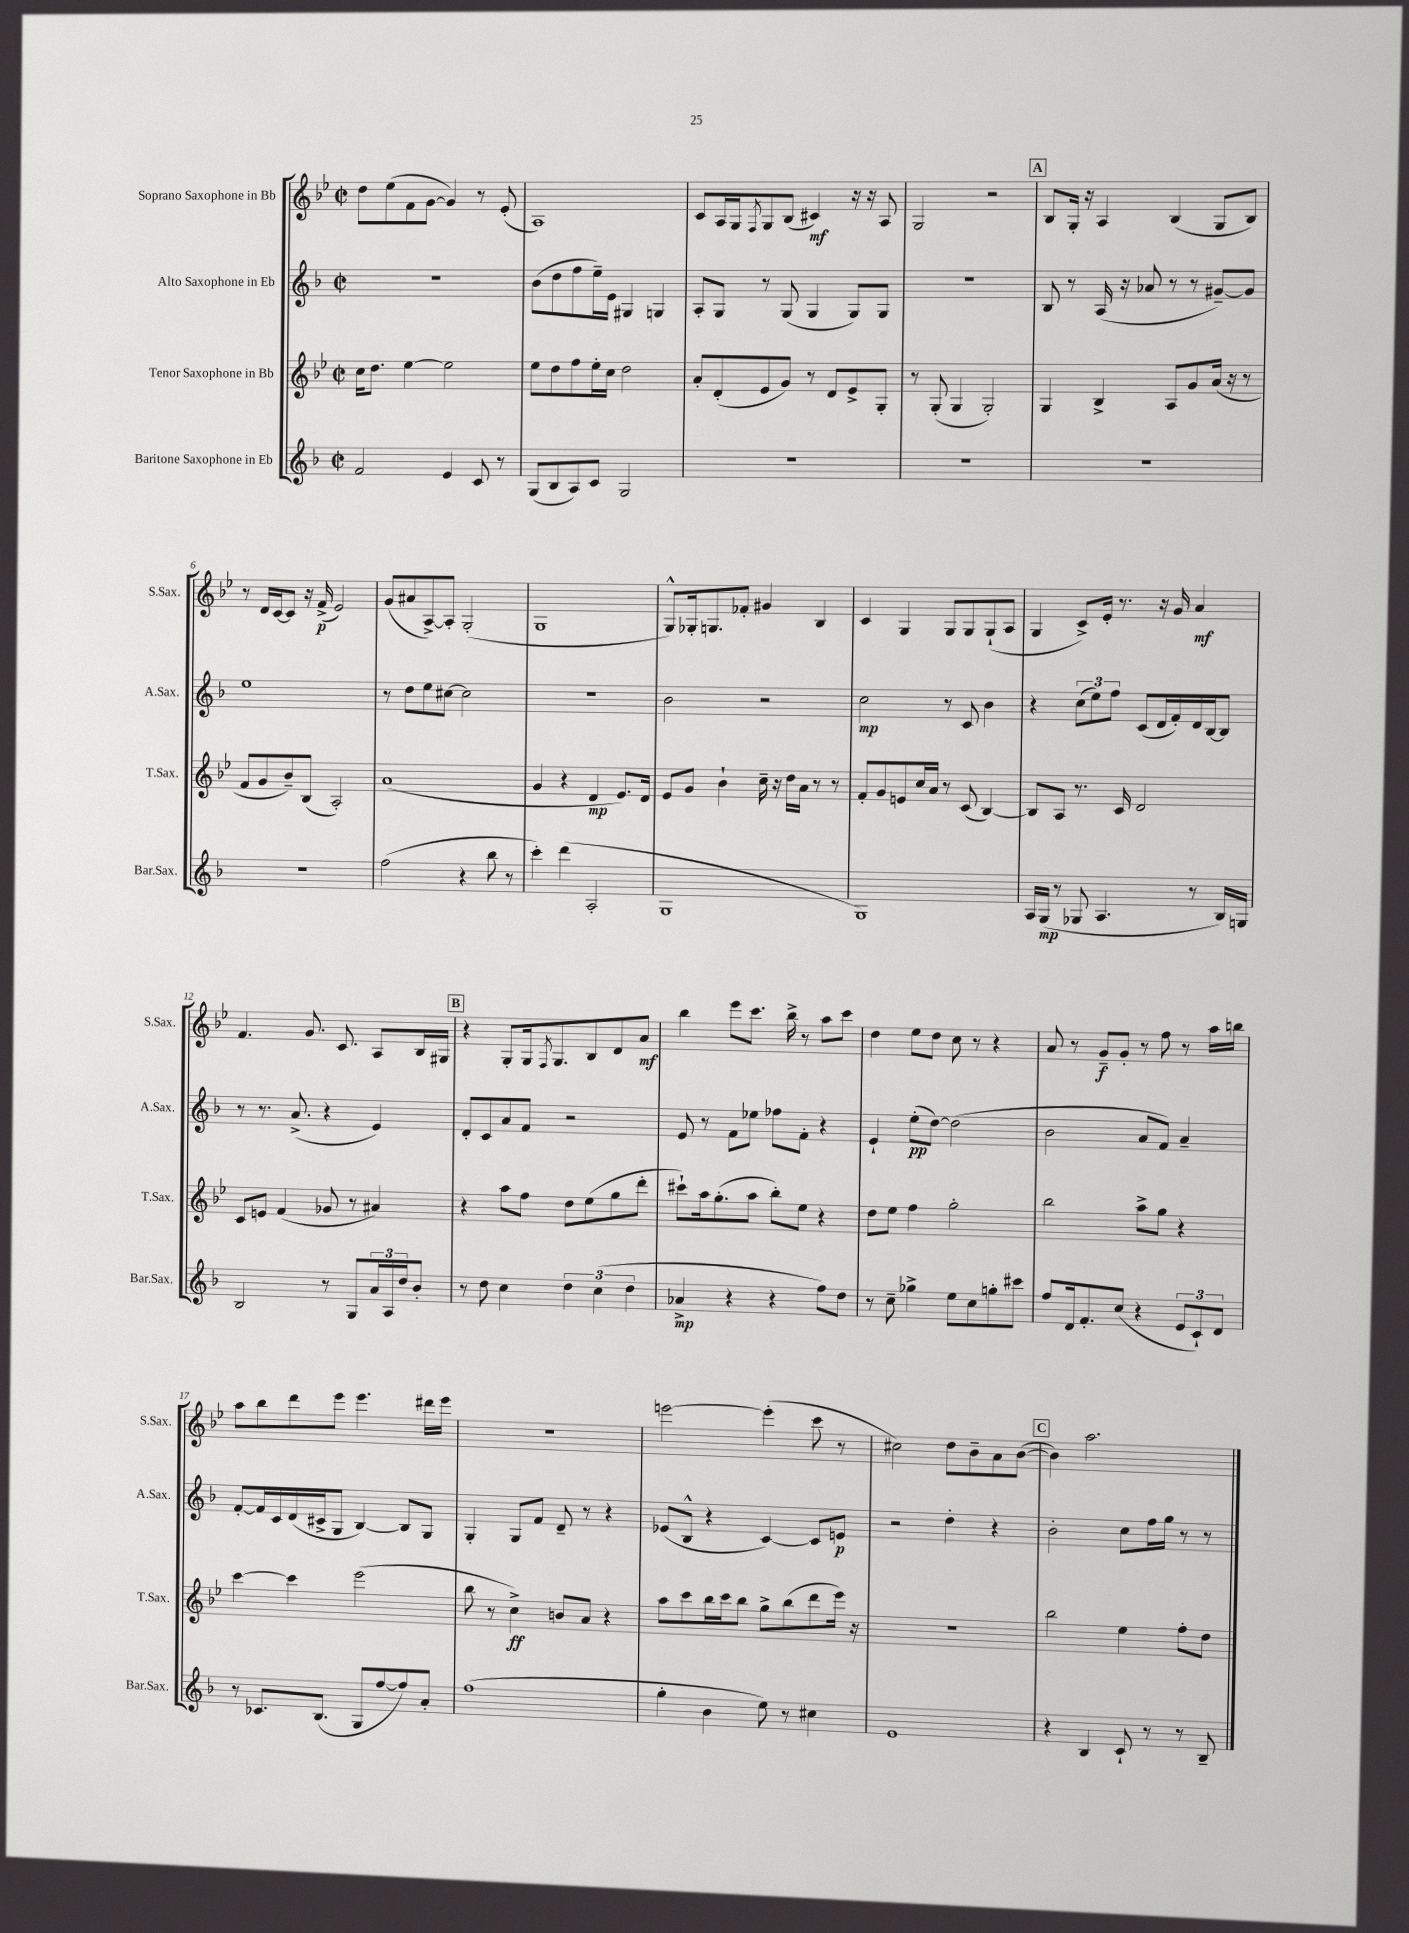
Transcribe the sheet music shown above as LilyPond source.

<<
\new StaffGroup <<
\new Staff = "s0" \with { instrumentName = "Soprano Saxophone in Bb" shortInstrumentName = "S.Sax." } {
    \clef treble \key bes \major \defaultTimeSignature \time 2/2
    d''8 ees''8( f'8 g'8~ g'4) r8 ees'8-.( |
    a1) |
    c'8 a16 g16 \acciaccatura { f8 } g8 bes8( cis'4\mf) r16 r16 a8 |
    g2 r2 |
    \mark \markup { \box "A" } bes8 g16-. r16 a4 bes4( g8 bes8) |
    r8 d'16 c'16~ c'8 r16 f'16->\p( ees'2) |
    g'8( ais'8 a8~->) a8-. g2-.( |
    g1 |
    g8-^) ges16-. g8. fes'8-. gis'4 bes4 |
    c'4 g4 g8 g8 g8-!( a8 |
    g4 c'8->) ees'16-. r8. r16 g'16 a'4\mf |
    f'4. g'8. c'8. a8 bes16 gis16 |
    \mark \markup { \box "B" } r4 g8-. g16 \acciaccatura { f8 } g8. bes8 d'8 a'8\mf |
    bes''4 ees'''8 c'''8. bes''16-> r8 a''8 c'''8 |
    d''4 ees''8 d''8 c''8 r8 r4 |
    a'8 r8 g'8--\f g'8-. r8 f''8 r8 a''16 b''16 |
    a''8 bes''8 d'''8 ees'''8 ees'''4. dis'''16 ees'''16 |
    R1 |
    e'''2~ e'''4-.( c'''8 r8 |
    cis''2) d''8 bes'8-- a'8 bes'8~( |
    \mark \markup { \box "C" } bes'4) a''2. \bar "|." |
}
\new Staff = "s1" \with { instrumentName = "Alto Saxophone in Eb" shortInstrumentName = "A.Sax." } {
    \clef treble \key f \major \defaultTimeSignature \time 2/2
    R1 |
    bes'8( d''8 f''8 e''16--) e'16 gis4 g4 |
    a8-. g8 r8 g8( g4 g8) g8 |
    R1 |
    \mark \markup { \box "A" } bes8 r8 a16( r16 aes'8 r8 r8 gis'8~--) gis'8 |
    e''1 |
    r8 d''8 e''8 cis''8~ cis''2 |
    R1 |
    bes'2 r2 |
    c''2\mp r8 c'8 bes'4 |
    r4 \tuplet 3/2 { c''8( e''8) f''8 } c'8( d'16 f'16-.) d'16 bes16~ bes8 |
    r8 r8. a'8.->( r4 e'4) |
    \mark \markup { \box "B" } d'8-. c'8 a'8 f'8 r2 |
    e'8 r8 f'8 ees''8 fes''8 f'8-. r4 |
    e'4-! e''8-.\pp( d''8~) d''2( |
    bes'2 a'8 f'8) a'4-- |
    f'8~-. f'16 c'16 d'16( cis'16-> g8 bes4~) bes8 g8 |
    g4-. g8 f'8 d'8-- r8 r4 |
    ees'8( bes8-^ r4 c'4~) c'8 e'8\p |
    r2 d''4-. r4 |
    \mark \markup { \box "C" } bes'2-. c''8 f''16 g''16 r8 r8 \bar "|." |
}
\new Staff = "s2" \with { instrumentName = "Tenor Saxophone in Bb" shortInstrumentName = "T.Sax." } {
    \clef treble \key bes \major \defaultTimeSignature \time 2/2
    c''16 d''8. ees''4~ ees''2 |
    ees''8 d''8 f''8 ees''16-. c''16 d''2 |
    a'8-. d'8-.( ees'8 g'8) r8 d'8 ees'8-> g8-. |
    r8 g8-.( g4 g2-.) |
    \mark \markup { \box "A" } g4 bes4-> a8 g'8 a'16( r16 r8 |
    f'8 g'8 bes'8--) bes8( a2-.) |
    a'1( |
    g'4 r4 d'4\mp ees'8.) d'16 |
    ees'8 g'8 bes'4-! c''16-- r16 d''16 a'16 r8 r8 |
    f'8-. g'8 e'8 c''16 a'16 r8 c'8( bes4~) |
    bes8 a8 r8. c'16 d'2 |
    c'8 e'8 f'4( ges'8 r8 ais'4) |
    \mark \markup { \box "B" } r4 a''8 f''8 d''8 ees''8( g''8 d'''8-. |
    cis'''8-!) a''16 g''8.-.( a''8 bes''8-.) ees''8 r4 |
    d''8 ees''8 f''4 g''2-. |
    bes''2 a''8-> g''8 r4 |
    c'''4~ c'''4 ees'''2( |
    bes''8 r8 c''4->\ff) b'8 a'8 r4 |
    a''8 c'''8 bes''16 c'''16 bes''8 g''8-> bes''8( d'''8 ees'''16) r16 |
    r1 |
    \mark \markup { \box "C" } bes''2 ees''4 f''8-. d''8 \bar "|." |
}
\new Staff = "s3" \with { instrumentName = "Baritone Saxophone in Eb" shortInstrumentName = "Bar.Sax." } {
    \clef treble \key f \major \defaultTimeSignature \time 2/2
    f'2 e'4 c'8 r8 |
    g8( bes8 a8) c'8 g2 |
    R1 |
    R1 |
    \mark \markup { \box "A" } R1 |
    R1 |
    f''2( r4 bes''8 r8 |
    c'''4-.) d'''4( a2-. |
    g1 |
    g1) |
    a16 g16\mp( r8 ges8 a4. r8 bes16) g16 |
    bes2 r8 g8 \tuplet 3/2 { a'16 a16 d''16 } bes'8-. |
    \mark \markup { \box "B" } r8 d''8 c''4 \tuplet 3/2 { d''4 c''4( d''4 } |
    aes'4->\mp r4 r4 f''8) d''8 |
    r8 c''8-- ges''4-> e''8 c''8 g''8-. cis'''8 |
    f''8 d'16 f'8.-. c''8( r4 \tuplet 3/2 { e'8 c'8-!) d'8 } |
    r8 ces'8. bes8.( g8 f''8~ f''8) a'8-. |
    f''1( |
    g''4-. bes'4 e''8) r8 cis''4 |
    e'1 |
    \mark \markup { \box "C" } r4 bes4 c'8-! r8 r8 bes8-- \bar "|." |
}
>>
>>
